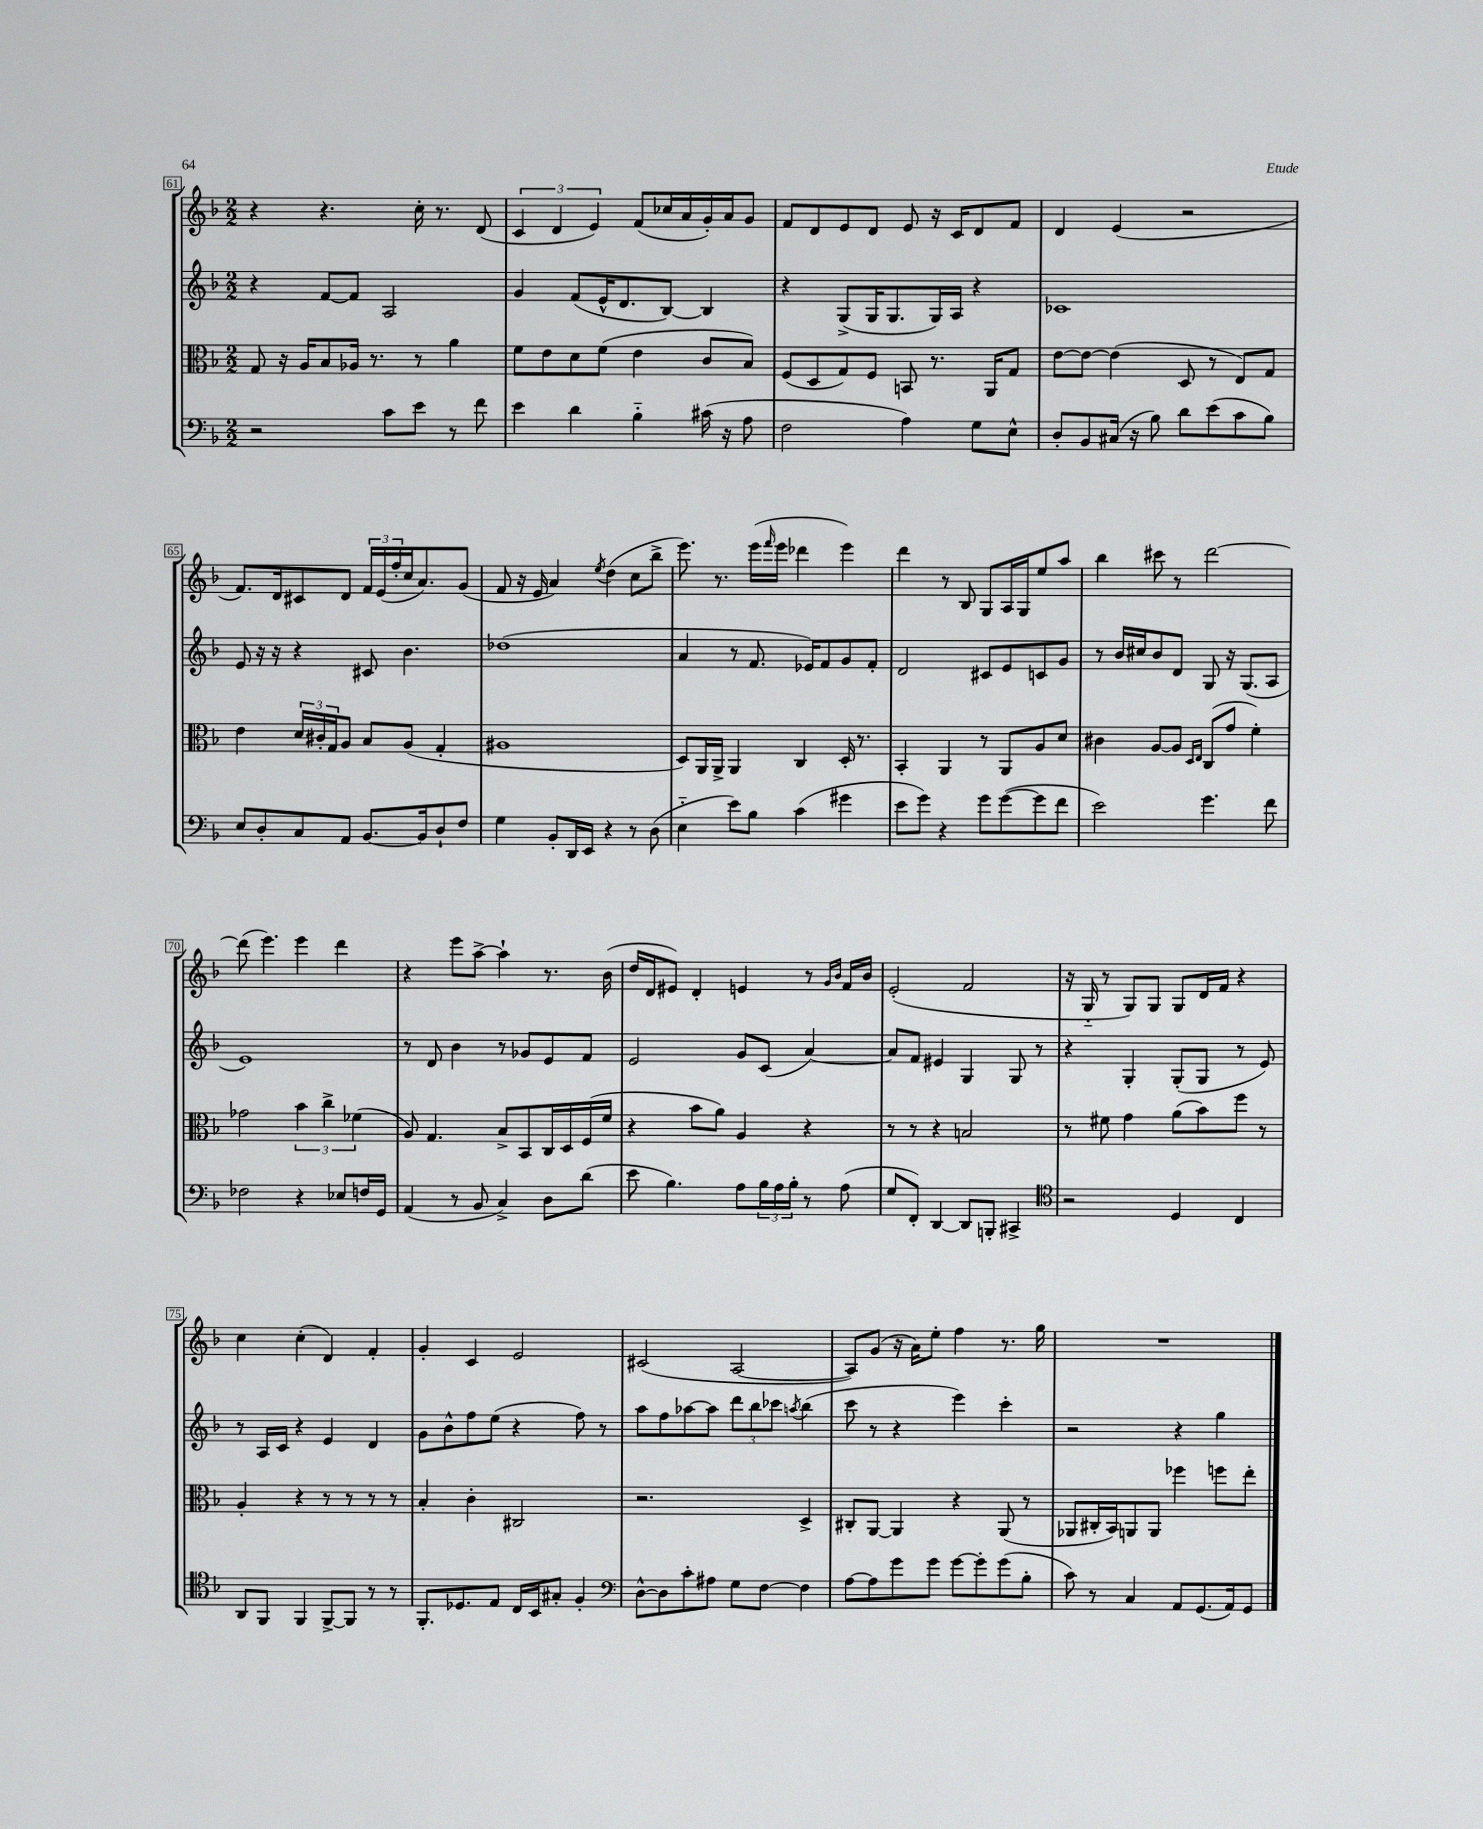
<<
\new StaffGroup <<
\new Staff = "s0" {
    \clef treble \key f \major \numericTimeSignature \time 2/2
    r4 r4. c''16-. r8. d'8( |
    \tuplet 3/2 { c'4 d'4 e'4) } f'8( ces''16 a'16 g'16-.) a'16 g'8 |
    f'8 d'8 e'8 d'8 e'8 r16 c'16 d'8 f'8 |
    d'4 e'4( r2 |
    f'8.) d'16 cis'8 d'8 \tuplet 3/2 { f'16 e'16( f''16-. } c''16 a'8.) g'8( |
    f'8 r16 e'16 a'4) \acciaccatura { e''8 } d''4( c''8 bes''8-> |
    e'''8.) r8. e'''16( \grace { f'''16 } e'''16 des'''4 e'''4) |
    d'''4 r8 bes8 g8 a16 g16 e''8 a''8 |
    bes''4 cis'''8 r8 d'''2~ |
    d'''8( e'''4.) e'''4 d'''4 |
    r4 e'''8 a''8~-> a''4-! r8. bes'16( |
    d''16 d'16 eis'8) d'4-. e'4 r8 \grace { g'16 bes'16 } f'16 bes'16 |
    e'2-.( f'2 |
    r16 g16-_ r8 g8) g8 g8 d'16 f'16 r4 |
    c''4 c''4-.( d'4) f'4-. |
    g'4-. c'4 e'2 |
    cis'2( a2~ |
    a8) g'8( r16 a'16) e''8-. f''4 r8. g''16 |
    R1 \bar "|." |
}
\new Staff = "s1" {
    \clef treble \key f \major \numericTimeSignature \time 2/2
    r4 f'8~ f'8 a2 |
    g'4 f'8( e'16-^ d'8. bes8~) bes4 |
    r4 g8->( g16 g8. g16) a16 r4 |
    ces'1 |
    e'8 r16 r16 r4 cis'8 bes'4. |
    des''1( |
    a'4 r8 f'8. ees'16) f'8 g'8 f'8-. |
    d'2 cis'8 e'8 c'8 g'8 |
    r8 bes'16 cis''16 bes'8 d'8 g8 r16 g8.( a8 |
    e'1) |
    r8 d'8 bes'4 r8 ges'8 e'8 f'8 |
    e'2 g'8 c'8( a'4~) |
    a'8 f'8 eis'4 g4 g8 r8 |
    r4 g4-. g8-.( g8 r8 e'8) |
    r8 a16 c'16 r4 e'4 d'4 |
    g'8 bes'8-^ f''8 e''8( r4 f''8) r8 |
    a''8 f''8 aes''8~ aes''8 \tuplet 3/2 { d'''8 bes''8 ces'''8 } \acciaccatura { a''8 } bes''4( |
    c'''8 r8 r4 e'''4) c'''4-. |
    r2 r4 g''4 \bar "|." |
}
\new Staff = "s2" {
    \clef alto \key f \major \numericTimeSignature \time 2/2
    g8 r16 a16 bes8 aes16 r8. r8 a'4 |
    f'8 e'8 d'8 f'8( e'4 c'8 bes8) |
    f8( d8 g8) f8 b,8 r8. a,16 g8 |
    e'8~ e'8~ e'4( d8 r8 e8) g8 |
    e'4 \tuplet 3/2 { d'16 cis'16-. g16 } a8 bes8 a8( g4-. |
    ais1 |
    d8) a,16 a,16-> a,4 c4 d16-. r8. |
    bes,4-. a,4 r8 a,8 a8 d'8 |
    cis'4 a8~ a8 \grace { d16 e16 } c8( g'8 f'4-.) |
    ges'2 \tuplet 3/2 { bes'4 c''4-> fes'4( } |
    a8) g4. bes8-> bes,8 c16 d16 f16( f'16 |
    r4 bes'8 a'8) a4 r4 |
    r8 r8 r4 b2 |
    r8 fis'8 g'4 a'8( bes'8) f''8 r8 |
    a4-. r4 r8 r8 r8 r8 |
    bes4-. c'4-. cis2 |
    r2. d4-> |
    cis8-. a,8~ a,4 r4 a,8( r8 |
    aes,8 cis16-. bes,16) a,8 a,8 fes''4 f''8 e''8-. \bar "|." |
}
\new Staff = "s3" {
    \clef bass \key f \major \numericTimeSignature \time 2/2
    r2 c'8 e'8 r8 f'8 |
    e'4 d'4 bes4-_ cis'16( r16 a8 |
    f2 a4) g8 e8-^ |
    d8-. bes,8 cis16( r16 bes8) d'8 e'8( c'8 bes8) |
    e8 d8-. c8 a,8 bes,8.~ bes,16 d8-! f8 |
    g4 bes,8-. d,16 e,16 r4 r8 d8( |
    e4-_ e'8) bes8 c'4( gis'4 |
    e'8 g'8) r4 g'8 g'8~( g'8 f'8 |
    e'2) g'4. f'8 |
    fes2 r4 ees8 f16 g,16 |
    a,4( r8 bes,8 c4->) d8 d'8( |
    e'8 bes4.) a8 \tuplet 3/2 { bes16 a16 bes16-. } r8 a8( |
    g8 f,8-.) d,4~ d,8 b,,8-. cis,4-> |
    \clef tenor r2 d4 c4 |
    a,8 f,8 f,4 f,8~-> f,8 r8 r8 |
    f,8.-. des8. e8 c16 bes,16 gis8-. f4-. |
    \clef bass d8~-^ d8 c'8-. ais8 g8 f8~ f4 |
    a8~ a8 g'8 g'8 g'8~ g'8-. g'8( bes8-. |
    c'8) r8 c4 a,8 g,8.( a,16) g,8 \bar "|." |
}
>>
>>
\layout { \context { \Score currentBarNumber = #61 \override BarNumber.stencil = #(make-stencil-boxer 0.1 0.3 ly:text-interface::print) } }
